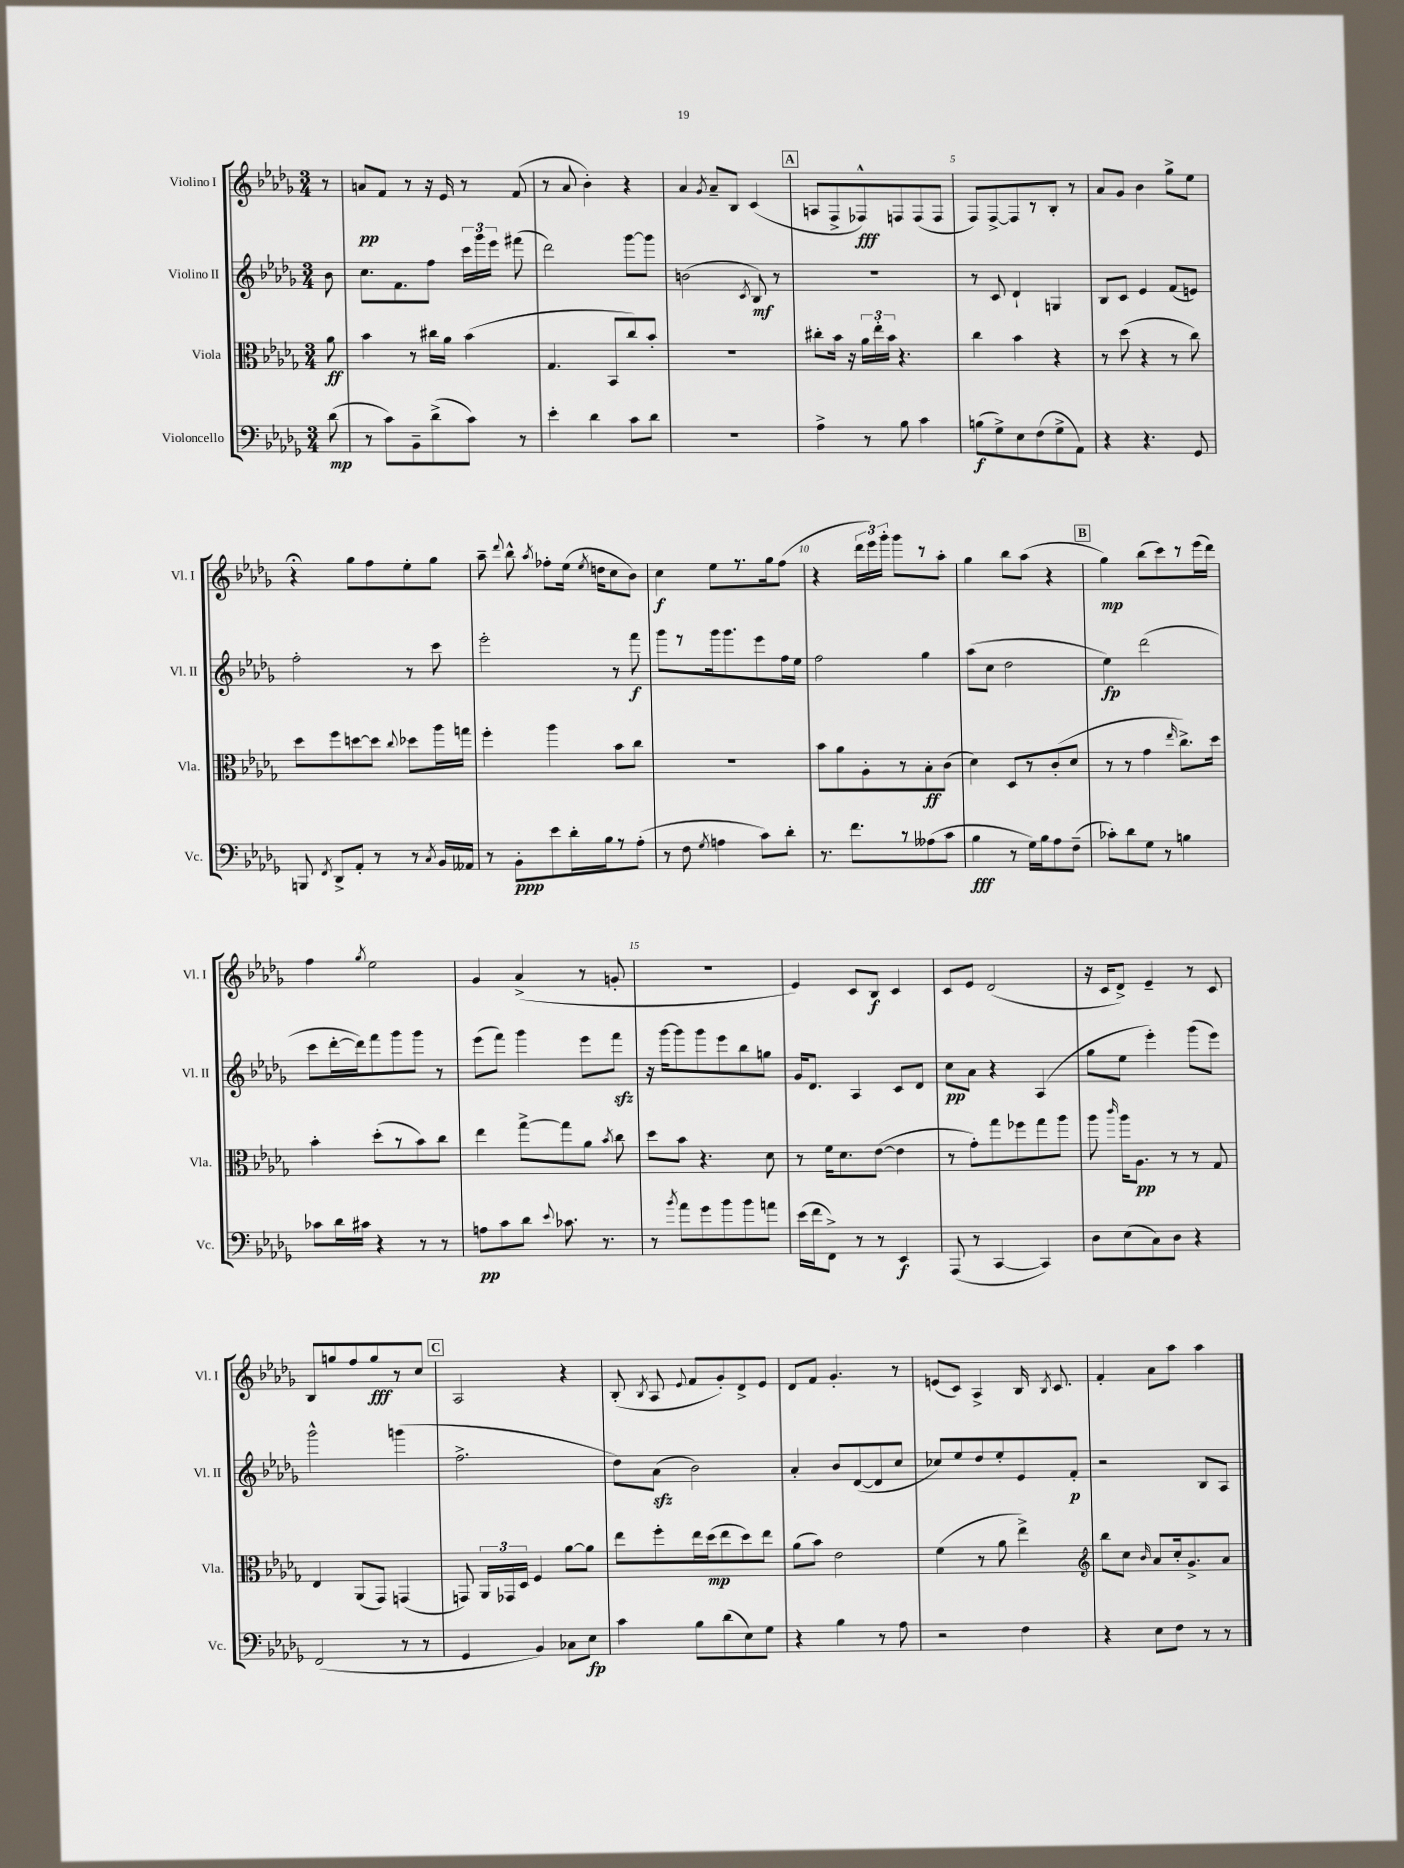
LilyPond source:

<<
\new StaffGroup <<
\new Staff = "s0" \with { instrumentName = "Violino I" shortInstrumentName = "Vl. I" } {
    \clef treble \key des \major \numericTimeSignature \time 3/4 \partial 8
    \autoBeamOff r8 |
    a'8[\pp f'8] r8 r16 ees'16 r8 f'8( |
    r8 aes'8 bes'4-.) r4 |
    aes'4 \acciaccatura { ges'8 } aes'8[-- bes8] c'4( |
    \mark \markup { \box "A" } a8[ f8-> fes8-^\fff) f8 f8( f8] |
    f8[) f8~-> f8 r8 bes8]-. r8 |
    aes'8[ ges'8] bes'4 ges''8[-> ees''8] |
    r4\fermata ges''8[ f''8 ees''8-. ges''8] |
    aes''8-- \appoggiatura { des'''8 } bes''8-^ \acciaccatura { aes''8 } fes''8[-. ees''16]( \acciaccatura { ees''8 } d''16[ c''8 bes'8]) |
    c''4\f ees''8[ r8. ges''16 f''8]( |
    r4 \tuplet 3/2 { des'''16[ ees'''16) ges'''16]-. } ges'''8[ r8 aes''8]-. |
    ges''4 bes''8[ aes''8]( r4 |
    \mark \markup { \box "B" } ges''4\mp) bes''8[( c'''8) r8 ees'''16( des'''16]) |
    f''4 \acciaccatura { ges''8 } ees''2 |
    ges'4 aes'4->( r8 g'8-. |
    R2. |
    ees'4) c'8[ bes8]\f c'4 |
    c'8[ ees'8] des'2( |
    r16 c'16[ des'8]->) ees'4-- r8 c'8 |
    bes8[ g''8 f''8 g''8\fff r8 c''8] |
    \mark \markup { \box "C" } aes2 r4 |
    bes8-.( \acciaccatura { bes8 } aes8 \appoggiatura { ees'8 } f'8[ ges'8-.) des'8-> ees'8] |
    des'8[ f'8] ges'4.-. r8 |
    e'8[( c'8]) aes4-> bes16 \acciaccatura { bes8 } c'8. |
    f'4-. aes'8[ aes''8] aes''4 \bar "|." |
}
\new Staff = "s1" \with { instrumentName = "Violino II" shortInstrumentName = "Vl. II" } {
    \clef treble \key des \major \numericTimeSignature \time 3/4 \partial 8
    \autoBeamOff bes'8 |
    c''8.[ f'8. f''8] \tuplet 3/2 { c'''16[ ges'''16 ees'''16] } fis'''8( |
    des'''2) ges'''8[~ ges'''8] |
    b'2( \acciaccatura { c'8 } bes8\mf) r8 |
    \mark \markup { \box "A" } R2. |
    r8 c'8 des'4-! g4 |
    bes8[ c'8] ees'4 f'8[( e'8]) |
    f''2-. r8 c'''8 |
    ees'''2-. r8 f'''8\f |
    ges'''8[ r8 ges'''16 ges'''8. ees'''8 f''16 ees''16] |
    f''2 ges''4 |
    aes''8[( c''8] des''2 |
    \mark \markup { \box "B" } ees''4\fp) des'''2( |
    c'''8[ des'''16~-. des'''16) f'''8 ges'''8 ges'''8] r8 |
    ees'''8[( f'''8]) ges'''4 ees'''8[ f'''8]\sfz |
    r16 ges'''16[~ ges'''8 ges'''8 ees'''8 bes''8 g''8] |
    ges'16[ des'8.] aes4 c'8[ des'8] |
    c''8[\pp aes'8] r4 aes4( |
    ges''8[ ees''8] ees'''4-.) ges'''8[( ees'''8]) |
    ges'''2-^ g'''4( |
    \mark \markup { \box "C" } f''2.-> |
    des''8[) aes'8]\sfz( bes'2) |
    aes'4-. bes'8[ des'8~( des'8 c''8] |
    ces''8[) ees''8 des''8 ees''8-. ees'8 f'8]-.\p |
    r2 bes8[ aes8] \bar "|." |
}
\new Staff = "s2" \with { instrumentName = "Viola" shortInstrumentName = "Vla." } {
    \clef alto \key des \major \numericTimeSignature \time 3/4 \partial 8
    \autoBeamOff aes'8\ff |
    bes'4 r8 cis''16[ aes'16] bes'4( |
    ges4. bes,8[ c''8) bes'8]-. |
    R2. |
    \mark \markup { \box "A" } cis''8[-. bes'16] r16 \tuplet 3/2 { aes'16[ ees''16-. bes'16] } r4. |
    c''4 bes'4 r4 |
    r8 des''8( r4 r8 c''8) |
    des''8[ f''8 d''8~ d''8] \appoggiatura { c''8 } des''8[ aes''16 g''16] |
    f''4-. aes''4 bes'8[ c''8] |
    R2. |
    bes'8[ aes'8 aes8-. r8 bes8-.\ff c'8]( |
    des'4) des8[ r8 c'8-.( des'8] |
    \mark \markup { \box "B" } r8 r8 ges'4 \grace { ees''16 } c''8.[->) des''16] |
    bes'4-. des''8[-.( r8 bes'8) c''8] |
    ees''4 ges''8[~-> ges''8 aes'8] \acciaccatura { bes'8 } c''8 |
    des''8[ bes'8] r4. des'8 |
    r8 f'16[ des'8. ees'8]~( ees'4 |
    r8 ges'8[-.) ges''8 fes''8 ges''8 aes''8] |
    aes''8 \grace { c'''16 } aes''16[ aes8.]\pp r8 r8 ges8 |
    ees4 aes,8[( ges,8]) g,4( |
    \mark \markup { \box "C" } g,8) \tuplet 3/2 { aes,16[ ges,16 des16] } f4 aes'8[~ aes'8] |
    ees''8[ f''8-. ees''16 des''16\mp( ees''8 des''8) ees''8] |
    aes'8[( bes'8]) ees'2 |
    f'4( r8 aes'8 ees''4->) |
    \clef treble bes''8[ c''8] \grace { bes'16 } aes'8[ c''16-. ges'8.-> aes'8] \bar "|." |
}
\new Staff = "s3" \with { instrumentName = "Violoncello" shortInstrumentName = "Vc." } {
    \clef bass \key des \major \numericTimeSignature \time 3/4 \partial 8
    \autoBeamOff des'8\mp( |
    r8 c'8[) bes,8-- des'8->( c'8]) r8 |
    ees'4-. des'4 c'8[ des'8] |
    R2. |
    \mark \markup { \box "A" } aes4-> r8 bes8 c'4 |
    b8[\f( ges8->) ees8 f8( ges8-> aes,8]) |
    r4 r4. ges,8 |
    b,,8 \acciaccatura { f,8 } des,8[-> aes,8]-. r8 r8 \acciaccatura { c8 } bes,16[ aeses,16] |
    r8 bes,8[-.\ppp ees'8 des'16-. bes16 r8 aes8]-.( |
    r8 f8 \acciaccatura { ges8 } a4 c'8[) des'8]-. |
    r8. f'8.[ r8 aeses8( c'8] |
    bes4\fff r8 ges16[) bes16 aes8 f8]--( |
    \mark \markup { \box "B" } ces'8[-.) des'8 ges8] r8 b4 |
    ces'8[ des'16 cis'16] r4 r8 r8 |
    a8[\pp c'8 des'8] \appoggiatura { ees'8 } ces'8. r8. |
    r8 \acciaccatura { bes'8 } aes'8[ ges'8 bes'8 bes'8 a'8] |
    ees'16[( f'16 f,8]->) r8 r8 ees,4\f |
    aes,,8( r8 c,4~ c,4) |
    des8[ ees8( c8) des8] r4 |
    f,2( r8 r8 |
    \mark \markup { \box "C" } ges,4 bes,4) ces8[ ees8]\fp |
    c'4 bes8[ des'8( ees8) ges8] |
    r4 bes4 r8 aes8 |
    r2 f4 |
    r4 ees8[ f8] r8 r8 \bar "|." |
}
>>
>>
\layout { \context { \Score \override BarNumber.break-visibility = ##(#f #t #t) barNumberVisibility = #(every-nth-bar-number-visible 5) } }
